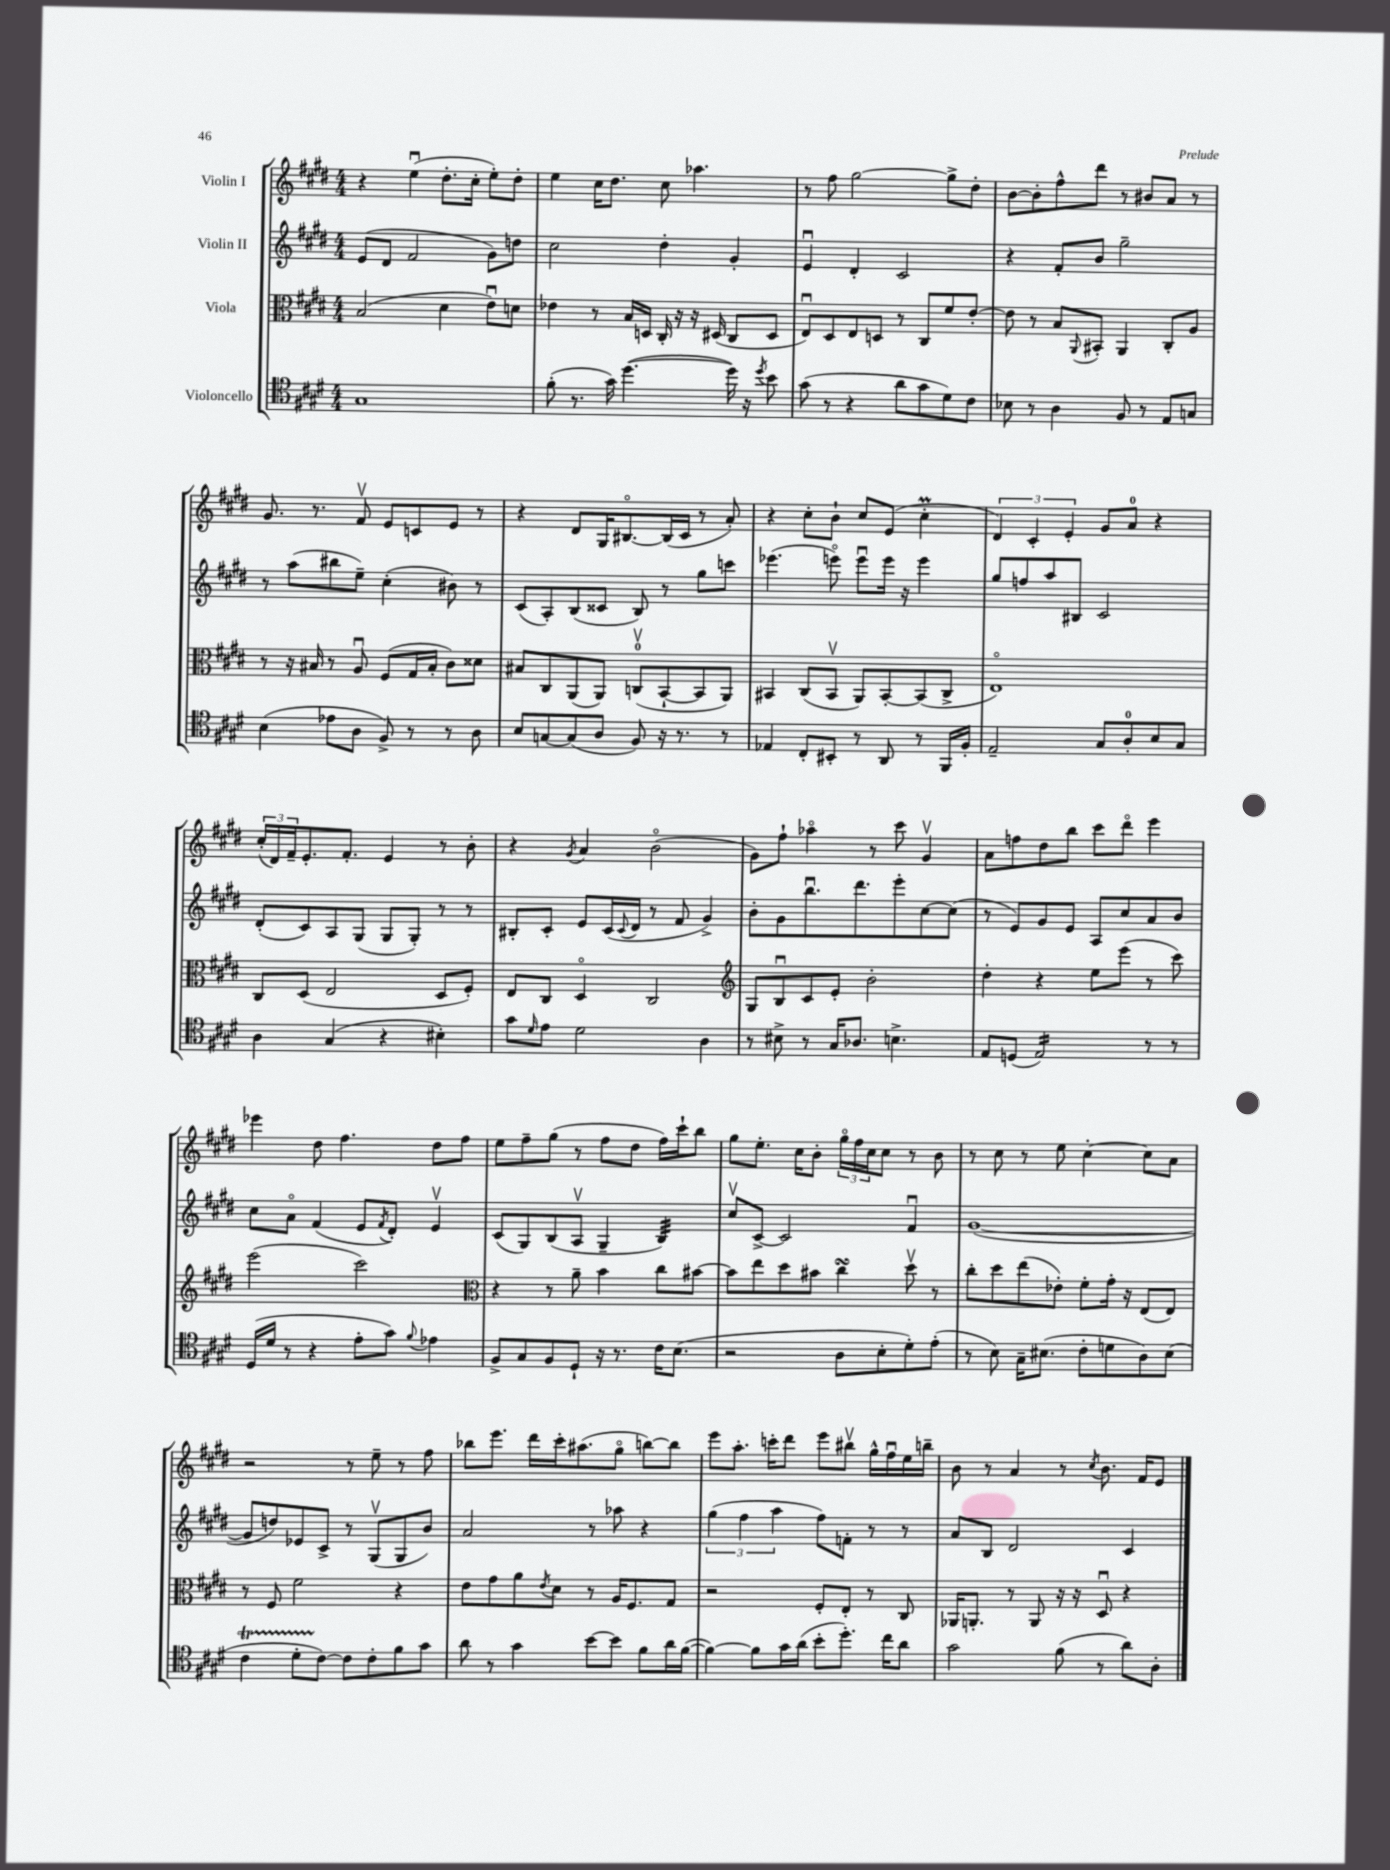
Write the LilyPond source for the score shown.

<<
\new StaffGroup <<
\new Staff = "s0" \with { instrumentName = "Violin I" } {
    \clef treble \key e \major \numericTimeSignature \time 4/4
    r4 e''4\downbow( dis''8.-. cis''16-. e''8-.) dis''8-. |
    e''4 cis''16 dis''8. cis''8 aes''4. |
    r8 fis''8 gis''2~ gis''8-> dis''8-. |
    b'8~ b'8-. fis''8-^ dis'''8 r8 bis'8 a'8 r8 |
    gis'8. r8. fis'8\upbow e'8 c'8 e'8 r8 |
    r4 dis'8 gis16 bis8.~\flageolet bis16( cis'16 r8 a'8-.) |
    r4 cis''8-. b'8-! cis''8 e'8( cis''4-.\prall |
    \tuplet 3/2 { dis'4) cis'4-. e'4-. } gis'8 a'8-0 r4 |
    \tuplet 3/2 { cis''16-.( dis'16) fis'16-- } e'8.-. fis'8.-. e'4 r8 b'8-. |
    r4 \acciaccatura { gis'8 } a'4 b'2\flageolet( |
    gis'8) fis''8-! aes''4\flageolet r8 cis'''8 gis'4\upbow |
    a'8 f''8 dis''8 b''8 cis'''8 dis'''8\flageolet e'''4 |
    ees'''4 dis''8 fis''4. dis''8 fis''8 |
    e''8 fis''8-- gis''8( r8 fis''8 dis''8 fis''16) cis'''16-! b''8 |
    gis''8 e''8.-. cis''16 b'8-. \tuplet 3/2 { gis''16\flageolet fis''16 cis''16 } cis''8 r8 b'8 |
    r8 cis''8 r8 e''8 cis''4~-. cis''8 a'8 |
    r2 r8 e''8-- r8 fis''8 |
    bes''8 e'''8. dis'''16 cis'''16-. ais''8.( gis''8\flageolet b''8~) b''8 |
    e'''8 a''8.-. c'''16-. dis'''8 e'''8 bis''8\upbow gis''16-^ fis''16\downbow e''16 b''16-- |
    b'8 r8 a'4 r8 \acciaccatura { cis''8 } b'8. fis'16 e'8 \bar "|." |
}
\new Staff = "s1" \with { instrumentName = "Violin II" } {
    \clef treble \key e \major \numericTimeSignature \time 4/4
    e'8( dis'8 fis'2 gis'8) d''8 |
    cis''2 dis''4-. gis'4-. |
    e'4\downbow dis'4-. cis'2 |
    r4 fis'8-. b'8 gis''2-- |
    r8 a''8( bis''8 e''8--) cis''4-.( bis'8) r8 |
    cis'8( a8-.) b8( cisis'8 b8) r8 gis''8 c'''8 |
    ees'''4.( e'''8\flageolet) e'''8\downbow e'''16 r16 e'''4 |
    gis''8 f''8 a''8 bis8 cis'2 |
    dis'8-.( cis'8) a8 gis8( gis8 gis8-.) r8 r8 |
    bis8-. cis'8-. e'8 cis'16( \appoggiatura { cis'8 } dis'16 r8 fis'8 gis'4->) |
    b'8-. gis'8 b''8.\downbow dis'''8. e'''8-. cis''8~ cis''8( |
    r8 e'8) gis'8 e'8 a8 cis''8 a'8 b'8 |
    cis''8 a'8\flageolet fis'4( e'8 \acciaccatura { fis'8 } dis'8-.) e'4\upbow |
    cis'8( gis8) b8( a8\upbow gis4-- b4:32) |
    cis''8\upbow cis'8~-> cis'2 fis'4\downbow |
    gis'1~( |
    gis'8 d''8) ees'8 cis'8-> r8 gis8\upbow( gis8 b'8) |
    a'2 r8 aes''8 r4 |
    \tuplet 3/2 { gis''4( fis''4 a''4 } fis''8) f'8-. r8 r8 |
    a'8 b8 dis'2 cis'4 \bar "|." |
}
\new Staff = "s2" \with { instrumentName = "Viola" } {
    \clef alto \key e \major \numericTimeSignature \time 4/4
    b2( dis'4 e'8\downbow) d'8 |
    ees'4 r8 b16 d16 cis16-. r16 r16 dis16( cis8 dis8 |
    e8\downbow) dis8 e8 d8 r8 cis8 fis'8 e'8~-. |
    e'8 r8 b8 \appoggiatura { a,8 } bis,8-. a,4 cis8-. a8 |
    r8 r16 bis16 r8 a8\downbow fis8( gis16 bis16-. cis'8) disis'8 |
    bis8 cis8 a,8( a,8) c8-0\upbow( b,8~-! b,8 a,8) |
    bis,4 cis8( bis,8\upbow a,8) bis,8~-. bis,8( cis8-> |
    e1\flageolet) |
    cis8 dis8( e2 dis8 fis8-.) |
    e8 cis8 dis4\flageolet cis2 |
    \clef treble gis8 b8\downbow cis'8 e'8-. b'2-. |
    dis''4-. r4 e''8 e'''8( r8 cis'''8) |
    e'''2( cis'''2) |
    \clef alto r4 r8 a'8-- b'4 cis''8 bis'8~ |
    bis'8 e''8 dis''8 bis'8 cis''4\turn dis''8\upbow r8 |
    cis''8-. dis''8 e''8( ees'8-.) fis'8-. gis'16-. r16 e8( e8) |
    r8 fis8 fis'2 r4 |
    e'8 gis'8 a'8 \acciaccatura { e'8 } dis'8 r8 a16 fis8. gis8 |
    r2 fis8-. e8-. r8 cis8 |
    aes,16 a,8.-. r8 a,8 r16 r16 dis8\downbow r4 \bar "|." |
}
\new Staff = "s3" \with { instrumentName = "Violoncello" } {
    \clef tenor \key e \major \numericTimeSignature \time 4/4
    gis1 |
    fis'8-.( r8. gis'16) dis''4.~( dis''16) r16 \acciaccatura { dis''8 } b'8 |
    gis'8( r8 r4 a'8 gis'8 dis'8) cis'8 |
    bes8 r8 a4 fis8 r8 e8 g8 |
    b4( ees'8 a8 fis8->) r8 r8 a8 |
    b8 g8~ g8( a8 fis8) r16 r8. r8 |
    ees4 cis8-. bis,8-. r8 a,8 r8 fis,16 fis16-. |
    e2-- gis8 a8-0-. b8 gis8 |
    a4 gis4( r4 bis4-.) |
    gis'8 \grace { dis'16 } e'8 dis'2 a4 |
    r8 bis8-> r8 gis16 aes8. b4.-> |
    e8 d8( e2:16) r8 r8 |
    dis16( dis'16 r8 r4 e'8-. gis'8) \appoggiatura { fis'8 } ees'4 |
    fis8-> gis8 fis8 dis8-! r16 r8. cis'16 b8.( |
    r2 a8 b8-. dis'8-.) e'8-.( |
    r8 b8) gis16-- bis8.( cis'8-. d'8 a8) bis8( |
    cis'4\startTrillSpan dis'8-. cis'8~\stopTrillSpan) cis'8 cis'8-. fis'8 gis'8 |
    a'8 r8 gis'4 b'8~ b'8 fis'8 a'16 fis'16~( |
    fis'4~) fis'8 gis'16 a'16( b'8-. dis''8.-.) cis''16 a'8 |
    gis'2 fis'8( r8 a'8) a8-. \bar "|." |
}
>>
>>
\layout { \context { \Score \remove "Bar_number_engraver" } }
